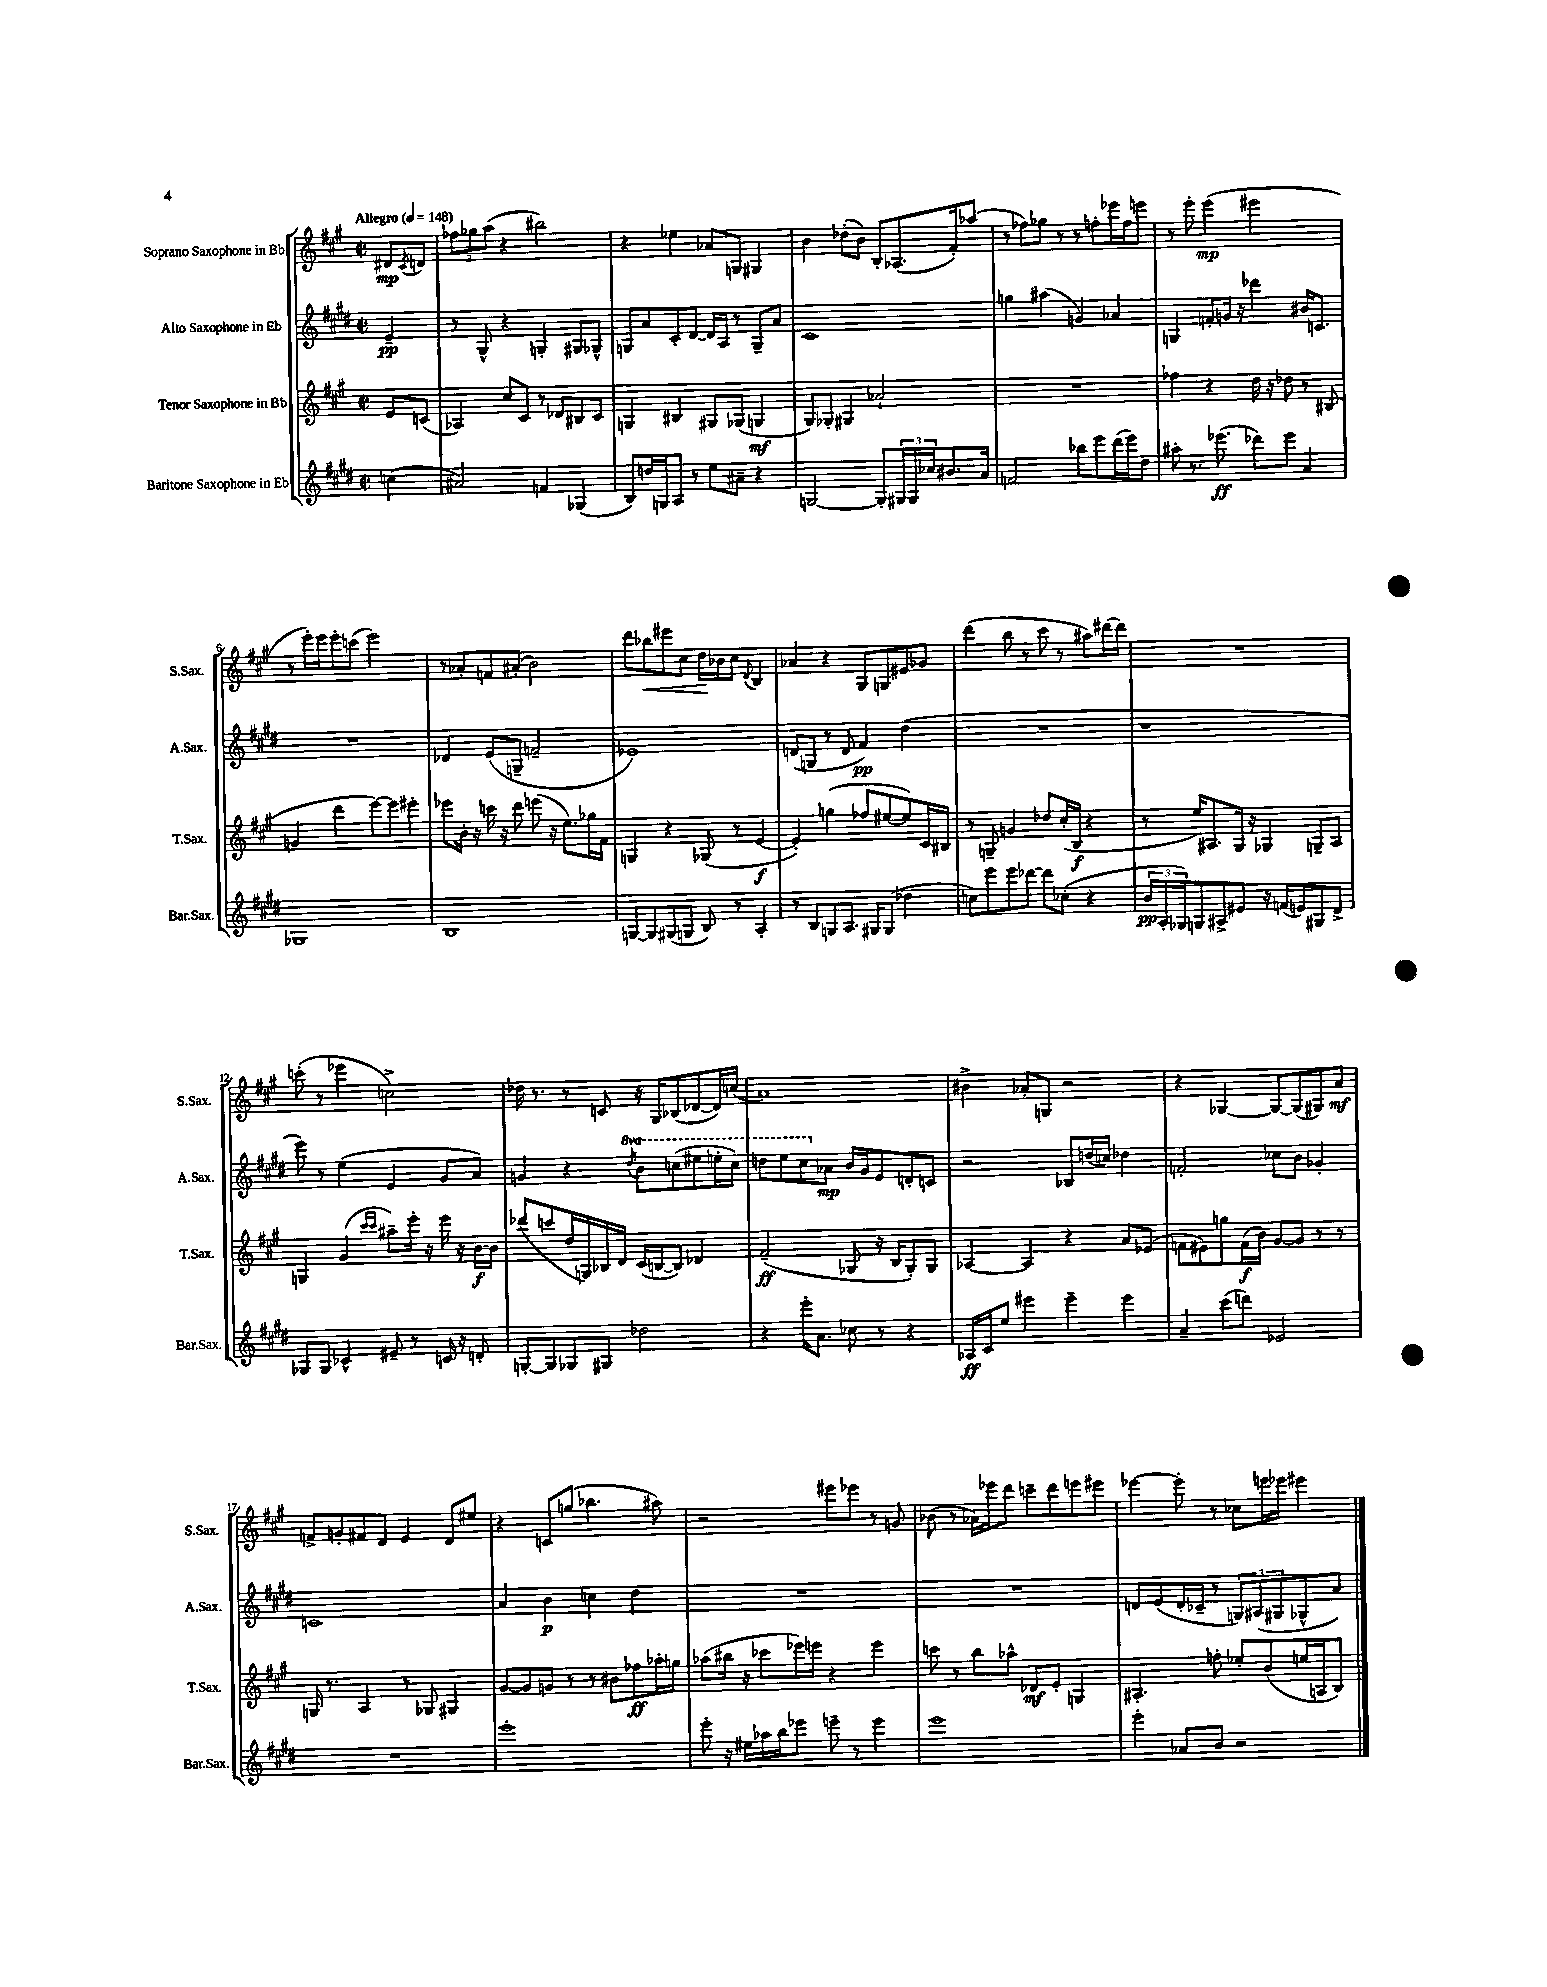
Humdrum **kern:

**kern	**kern	**kern	**kern
*staff4	*staff3	*staff2	*staff1
*clefG2	*clefG2	*clefG2	*clefG2
*k[f#c#g#d#]	*k[f#c#g#]	*k[f#c#g#d#]	*k[f#c#g#]
*M2/2	*M2/2	*M2/2	*M2/2
*met(c|)	*met(c|)	*met(c|)	*met(c|)
*MM148	*MM148	*MM148	*MM148
(4cc	8e	4e~	8d#
.	.	.	8qc#
.	(8c	.	8d
=	=	=	=
2a#)	4A-)	8r	12ff-
.	.	.	12gg-
.	.	8G#^^	.
.	.	.	(12aa
.	8cc#	4r	4r
.	8c#	.	.
4f	8r	4G'	2bb#)
.	8d-	.	.
(4G-	8B#	8G#	.
.	8c#	8G-^^	.
=	=	=	=
8B)	4G	8G	4r
16dd	.	8a	.
16G	.	.	.
8A	4B#	8c#'	4ee-
8r	.	[8d#	.
8ee	8G#	16d#]	8a-
.	.	16A	.
8a#~	(8G-	8r	8G
4r	4G	8G~	4G#
.	.	8a	.
=	=	=	=
[2G	8G#)	1c#	4b
.	8G-'	.	.
.	4G#	.	(8dd-'
.	.	.	8b)
8G']	2a-`	.	8B'
24G#	.	.	(8.A-
24G#	.	.	.
24cc-	.	.	.
8.b#	.	.	.
.	.	.	16f#')
.	.	.	(8aa-
16a	.	.	.
=	=	=	=
2f	1r	4gg	8r
.	.	.	8ff-)
.	.	(4aa#	8gg-
.	.	.	8r
8bb-	.	4g)	8r
8eee	.	.	8ff'
(16ddd#	.	4a-	16eee-
16eee)	.	.	16ff
8dd#	.	.	8eee
=	=	=	=
8aa#'	4ff-	4G	8r
8.r	.	.	8eee'
.	4r	8f'	(4eee
(8.eee-	.	.	.
.	.	16g	.
.	.	16r	.
8ddd-)	16dd	4ddd-	2eee#
.	16r	.	.
8eee-	8dd-	.	.
4a	8r	16b#	.
.	.	8.c	.
.	(8B#	.	.
=	=	=	=
1G-	4g	1r	8r
.	.	.	16eee')
.	.	.	16eee
.	4ddd	.	8eee'
.	.	.	(8ccc
.	[8eee)	.	2eee)
.	8eee]	.	.
.	4eee#'	.	.
=	=	=	=
1B	8eee-	4d-	8r
.	16b'	.	8a-'
.	16r	.	.
.	16ccc	(8e	8f
.	16r	.	.
.	8ddd	8G~	(8a#'
.	(8eee	2f~	2b)
.	16r	.	.
.	8.ee)	.	.
.	16gg-	.	.
.	16f#	.	.
=	=	=	=
[8G	4G	1e-)	8ddd
8G]	.	.	8bb-
(8G#	4r	.	8eee#
8G	.	.	8cc#
8B)	(8G-	.	16dd
.	.	.	16b-
8r	8r	.	8cc#
.	.	.	8qqd
4A'	[4e	.	4B
=	=	=	=
8r	4e'])	(8d	4a-
8B	.	8G	.
8G	(4gg	8r	4r
8.A	.	8d	.
.	8ff-	4f#)	8G#
16G#	.	.	.
(8G#	[8ee#	.	8G
4dd-	8ee#])	(4dd#	8e#
.	16c#	.	8g-
.	16B#	.	.
=	=	=	=
8cc)	8r	1r	(4ddd
8eee	8G~	.	.
8eee	4g	.	8bb
[8ddd-	.	.	8r
8ddd-]	8dd-	.	8ccc#
(8cc-'	(16cc#'	.	8r
.	16B	.	.
4r	4r	.	8aa#)
.	.	.	[16ddd#
.	.	.	16ddd#]
=	=	=	=
24b	8r	1r	1r
24A'	.	.	.
24G-)	.	.	.
8G	16ee)	.	.
.	8.A#	.	.
8A#^	.	.	.
8e#	16G#	.	.
.	16r	.	.
16r	4G-	.	.
(16f	.	.	.
8e)	.	.	.
8G#	8G~	.	.
8d#^	8A#	.	.
=	=	=	=
8G-	4G	8eee)	(8ccc'
8G-	.	8r	8r
4c-^^	(4g#	(4ee	4eee-
.	16qqccc#	.	.
.	16qqccc#	.	.
8e#~	8aa#~)	4e	2cc^)
8r	16eee'	.	.
.	16r	.	.
16c	16eee	8g#	.
16r	16r	.	.
8d'	[16b	8a)	.
.	16b]	.	.
=	=	=	=
[8G'	(8ddd-	4g	16dd-
.	.	.	8.r
8G]	8ccc	.	.
8G-	16dd	4r	8r
.	16G)	.	.
8G#	16B-	.	8c
.	16d	.	.
.	.	8qddd#	.
2dd-	(16c#	8bb	16r
.	[16B	.	16G#
.	8B])	(8ccc	(8B-
.	4d-	8eee#	[8d-
.	.	16eee'	16d-])
.	.	16ccc)	(16cc
=	=	=	=
4r	(2f#~	8ddd	1a)
.	.	8eee	.
16eee'	.	8ccc#	.
8.a	.	.	.
.	.	8a-	.
8cc-	8G-	16b	.
.	.	16g#	.
8r	16r	8e	.
.	16B	.	.
4r	8G-')	8d'	.
.	8G-	8c	.
=	=	=	=
16A-	[4A-	2r	4b#^
16c#	.	.	.
8ee	.	.	.
4eee#	4A-]	.	8a-'
.	.	.	8G
4eee#~	4r	8B-	2r
.	.	(16dd	.
.	.	16cc)	.
4eee#	8a	4dd-	.
.	(8e-	.	.
=	=	=	=
4a~	8f	2f'	4r
.	8e#)	.	.
(8ccc#	8gg	.	[4G-
8ddd)	(16f	.	.
.	16b)	.	.
2e-	[8g#	8cc-	8G-_
.	8g#]	8b	(8G-]
.	8r	4g-'	8G#)
.	8r	.	8a
=	=	=	=
1r	16G	1c	8f^
.	8.r	.	.
.	.	.	8g'
.	4A	.	8f#
.	.	.	8d
.	8r	.	4e
.	8G-	.	.
.	4G#	.	8d
.	.	.	8ee#
=	=	=	=
1eee'	[8g#	4a	4r
.	8g#]	.	.
.	8g	4b	8c
.	8r	.	(8gg
.	8r	4cc	4.bb-
.	8b#	.	.
.	8ff-	4dd#	.
.	16aa-'	.	8aa#)
.	16gg	.	.
=	=	=	=
8eee'	(8aa-	1r	2r
16r	16bb#	.	.
16ee#	16r	.	.
16aa-	8ccc-	.	.
16bb	.	.	.
8eee-	16eee-)	.	.
.	16eee	.	.
8eee~	4r	.	8eee#
8r	.	.	8eee-
4eee	4eee	.	8r
.	.	.	8g
=	=	=	=
1eee	8ccc	1r	(8b-
.	8r	.	8r
.	8bb	.	16a-)
.	.	.	16eee-
.	8aa-^^	.	8ddd
.	8d-	.	8ccc~
.	8e'	.	8ddd
.	4G	.	8eee
.	.	.	8eee#
=	=	=	=
4eee'	4.A#'	8d	[4eee-
.	.	(8e	.
8a-	.	16d'	8eee-']
.	.	16c-~	.
8b	8ff'	8r	8r
2r	8ee-'	12G)	8cc-
.	.	(12A#	.
.	(8b	.	16eee
.	.	12G#	.
.	.	.	16eee-
.	16ee	8G-^^	4eee#
.	16A	.	.
.	8B)	8a)	.
==	==	==	==
*-	*-	*-	*-
